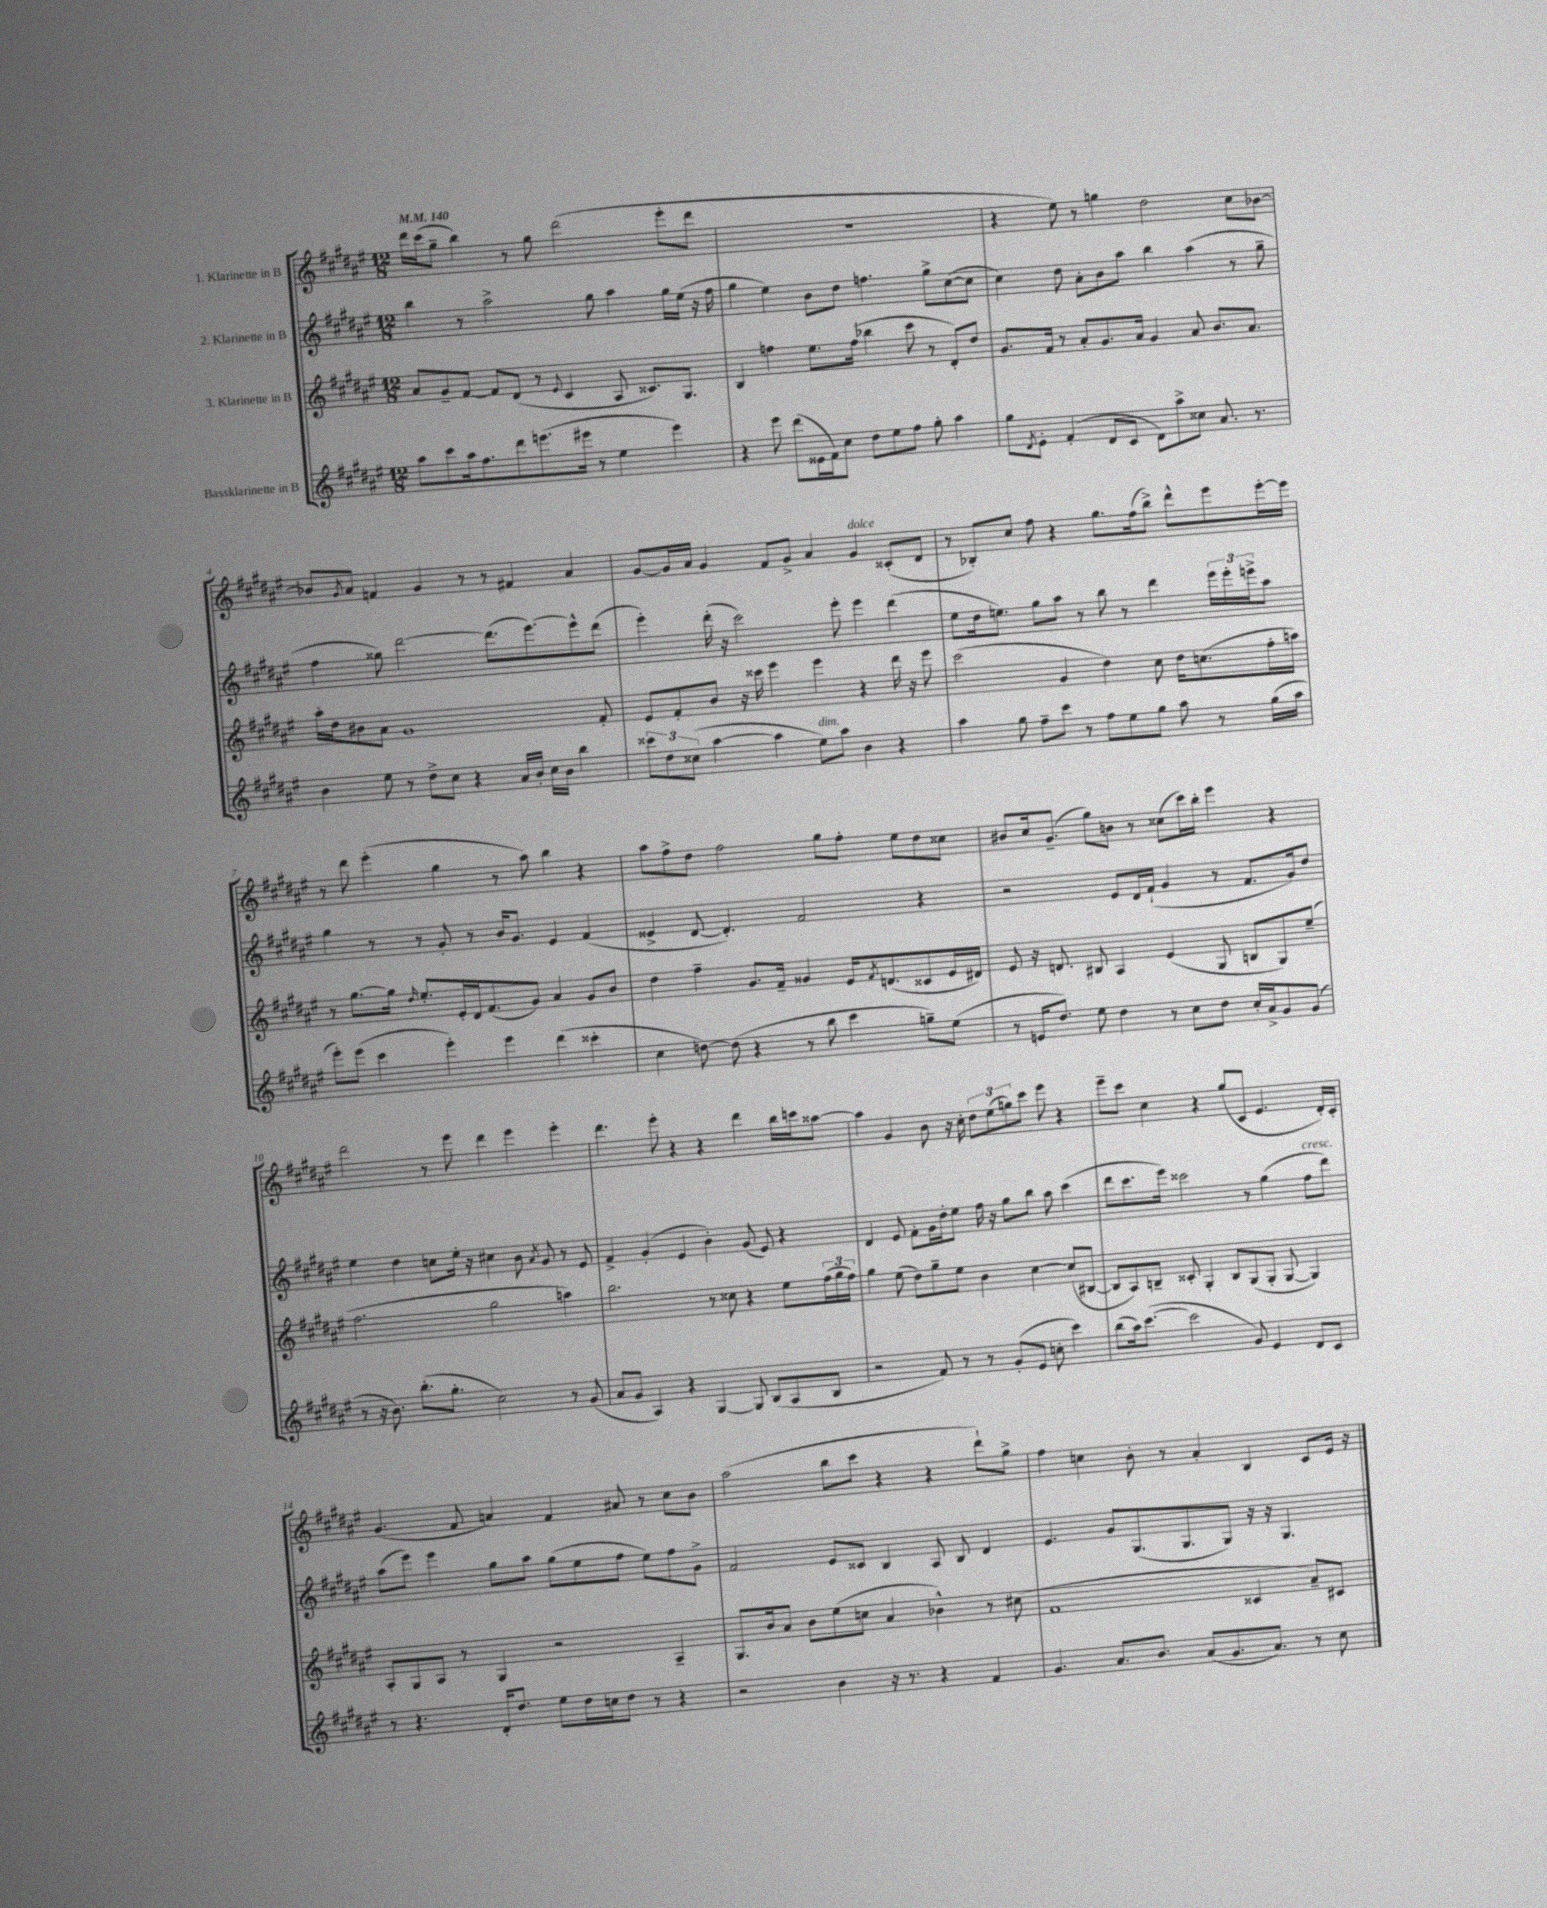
<<
\new StaffGroup <<
\new Staff = "s0" \with { instrumentName = "1. Klarinette in B" } {
    \clef treble \key fis \major \numericTimeSignature \time 12/8 \tempo 4 = 140
    dis'''16 cis'''16( gis''8-- b''4) r8 gis''8 dis'''2( eis'''8-. dis'''8 |
    R1. |
    r4 eis''8) r8 g''4 dis''2 cis''8 bes'8~ |
    bes'8 \acciaccatura { gis'8 } ais'8 f'4 gis'4 r8 r8 fis'4 ais'4 |
    gis'8~ gis'16 ais'16 gis'4 fis'8 gis'8-> ais'4 gis'4^\markup { \italic "dolce" } cisis'8-.( dis'8 |
    r8 bes8-.) cis''8 fis''8 r4 gis''8. fis''16( b''8->) dis'''8-^ eis'''8 eis'''16~-. eis'''16 |
    r8 dis'''8 eis'''4-.( gis''4 r8 ais''8) b''4 r4 |
    ais''8 fis''8-> dis''8 fis''2 gis''8 fis''8-. eis''8 dis''8 cisis''8 |
    bis'8 cis''16 gis'8.--( gis''8) b'8 r8 cisis''8( cis'''16) b''16-. eis'''4 r4 |
    dis'''2 r8 eis'''8 dis'''4 eis'''4 eis'''4-. |
    dis'''4. eis'''8-. r4 r4 dis'''4 b''16 c'''16 aisis''8~ |
    aisis''4 gis'4 b'8 r16 cis''16-. \tuplet 3/2 { dis''8 eis''8( g''8) } cis'''8 eis'''8 r4 |
    eis'''8-- cis'''8 cis''4 r4 gis''8( cis'8 eis'4. dis'16-.) cis'16-. |
    gis'4.( fis'8 a'4) fis'4 ais'8 r8 cis''8 b'8 |
    ais''2( b''8 cis'''8 r4 r4 dis'''8-!) gis''8-> |
    fis''4 c''4 b'8-. r8 ais'4-. b4 cis'8 eis'16 r16 \bar "|." |
}
\new Staff = "s1" \with { instrumentName = "2. Klarinette in B" } {
    \clef treble \key fis \major \numericTimeSignature \time 12/8
    b''4 r8 ais''2-> gis''8 ais''4 gis''16 eis''16( r16 fis''16 |
    gis''4 eis''4) b'8 dis''8 f''4. gis''8-> cis''8~( cis''8 |
    cis''4) dis''8 ais'8-. b'8 ais''8 b''4 ais''4( r8 gis''8-- |
    fis''4 gisis''8) dis'''2~ dis'''8.( eis'''8.~) eis'''8-^ dis'''8( |
    eis'''4-.) dis'''16-.( r16 cis'''2) eis'''8-. eis'''4 dis'''4( |
    eis''8 dis''16 e''8.) gis''8 ais''8 r8 b''8 r8 dis'''4 \tuplet 3/2 { eis'''16 eis'''16-. e'''16-> } ais''8 |
    gis''4 r8 r8 gis'8-. r8 b'16 gis'8. eis'4 fis'4( |
    eisis'4-> dis'8~ dis'4.-.) fis'2 r4 |
    r2 eis'8 dis'16 fis'16-!( gis'4 r8 fis'8. gis'16) dis''8 |
    eis''4 dis''4 c''8 eis''16-. r16 cis''4 b'8 \acciaccatura { ais'8 } gis'8 r8 eis'8 |
    fis'4-> gis'4-.( eis'4 b'4-.) gis'8( eis'8) r4 |
    dis'4 eis'8 fis'8-. gis'16 dis''16-. eis''8 fis''16 r16 gis''8 b''8 ais''8 cis'''4( |
    dis'''8 cis'''8. eis'''16) cisis'''2 r8 gis''4( fis''8^\markup { \italic "cresc." } dis'''8) |
    ais''8( eis'''8) eis'''4 gis''8 ais''8 gis''8( eis''8 fis''8 eis''8) fis''8 gis'8-> |
    fis'2 eis'8 cisis'8 b4 ais8 b8 dis'4 |
    eis'4. gis'8 gis8.( gis8. gis8) r16 r16 gis4. \bar "|." |
}
\new Staff = "s2" \with { instrumentName = "3. Klarinette in B" } {
    \clef treble \key fis \major \numericTimeSignature \time 12/8
    ais'8 gis'8-- fis'8~ fis'8 dis'8( r8 \appoggiatura { eis'8 } cis'4 ais8 cisis'8.) gis8. |
    b4 f''4 eis''8. f''16( bes''4 cis'''8 r8 dis'8-.) dis''8 |
    gis'8. fis'16 r8 ais'8-. gis'8. ais'16 gis'4 ais'8 b'8. ais'8. |
    ais''16-. dis''16 bis'8 ais'8 gis'1 fis'8-. |
    eis'8 fis'8-. b'8 r16 cisis'''16 eis'''4 eis'''4 r4 dis'''16 r16 eis'''8 |
    cis'''2( gis'4 dis''4) cis''8 dis''16 c''8.( fis''16-. a''16) |
    r8 gis''8.~ gis''16 \grace { dis''16 } eis''8.-. eis'16-. dis'16 fis'8.( gis'8) ais'4 gis'8 b'8 |
    dis''4 fis''4-- gis'8. fis'16-- gisis'4 eis'16 \acciaccatura { fis'8 } d'8.( cisis'8 eis'16 dis'16) |
    eis'8 r16 d'8. bis8 ais4 eis'4( gis8 b8 gis8) eis''8--( |
    fis''2. gis''2 a''4) |
    b''2. r8 cisis''8 r4 eis''8 \tuplet 3/2 { fis''16( gis''16 fis''16) } |
    gis''4 eis''8( dis''8) gis''8-- eis''8 b'4 cis''4~ cis''8( bis8~ |
    bis8 ais8) b8-- cisis'8-. gis4-. b8 gis8( gis8-. gis8~ gis4) |
    ais8-. gis8 ais8 r8 gis4 r2 ais4-- |
    gis8. b'16 ais'8 b'8 eis''8( c''8 ais'4 bes'4-^) r8 cis''8( |
    fis'1 cisis'4 ais'8--) cis'8 \bar "|." |
}
\new Staff = "s3" \with { instrumentName = "Bassklarinette in B" } {
    \clef treble \key fis \major \numericTimeSignature \time 12/8
    ais''8 cis'''8 ais''16 fis''8. dis'''8 e'''8.( eis'''16 r8 eis''4 eis'''4) |
    r4 eis'''8 dis'''8( eisis'16 fis'16) cis''8 dis''8 eis''8 fis''8 gis''8-. ais''4 |
    gis''8 \acciaccatura { dis'8 } eis'8-. fis'4-.( dis'8 cis'8 dis'8) ais''8-> cisis''8 ais'8. r8. |
    b'4 eis''8 r8 dis''8-> cis''8 r4 ais'16 b'16-. cis''16 b'16 b''4 |
    \tuplet 3/2 { cisis'''8 dis''8 cisis''8( } ais''4~ ais''4 eis''8^\markup { \italic "dim." }) ais''8 b'4 r4 |
    ais''4 gis''8 fis''8-- cis'''8 r8 fis''8 eis''8 gis''8 ais''8 r8 gis''16( ais''16 |
    eis'''8-.) eis'''8( cis'''4 eis'''4-.) eis'''4 dis'''4( cisis'''4-. |
    cis''4 d''8~) d''8( r4 r8 b''8 cis'''4 g''8--) eis''8( |
    r8 e'16 dis''8.) eis''8 dis''4 r8 cis''8 dis''8 cis''16-. ais'16-> gis'8 gis'8( |
    r8 r16 b'8.) b''8.-.( gis''8.-. cis''2) r8 gis'8( |
    ais'8 gis'8 ais4) r4 gis4~ gis8 b8( ais8 b8 |
    r2 fis'8) r8 r8 gis'8-.( eis'8 c''8-. cis'''4) |
    b''8( ais''16) cis'''8.~( cis'''2 gis'8) eis'4 dis'8 cis'8 |
    r8 r4. dis'16-. dis''8. eis''8 dis''16 c''16 dis''8 r8 r4 |
    r2 b'4 r16 r8. r4 fis'4 |
    gis'4. ais'8. b'8. ais'8( gis'8. ais'8.) r8 cis''8 \bar "|." |
}
>>
>>
